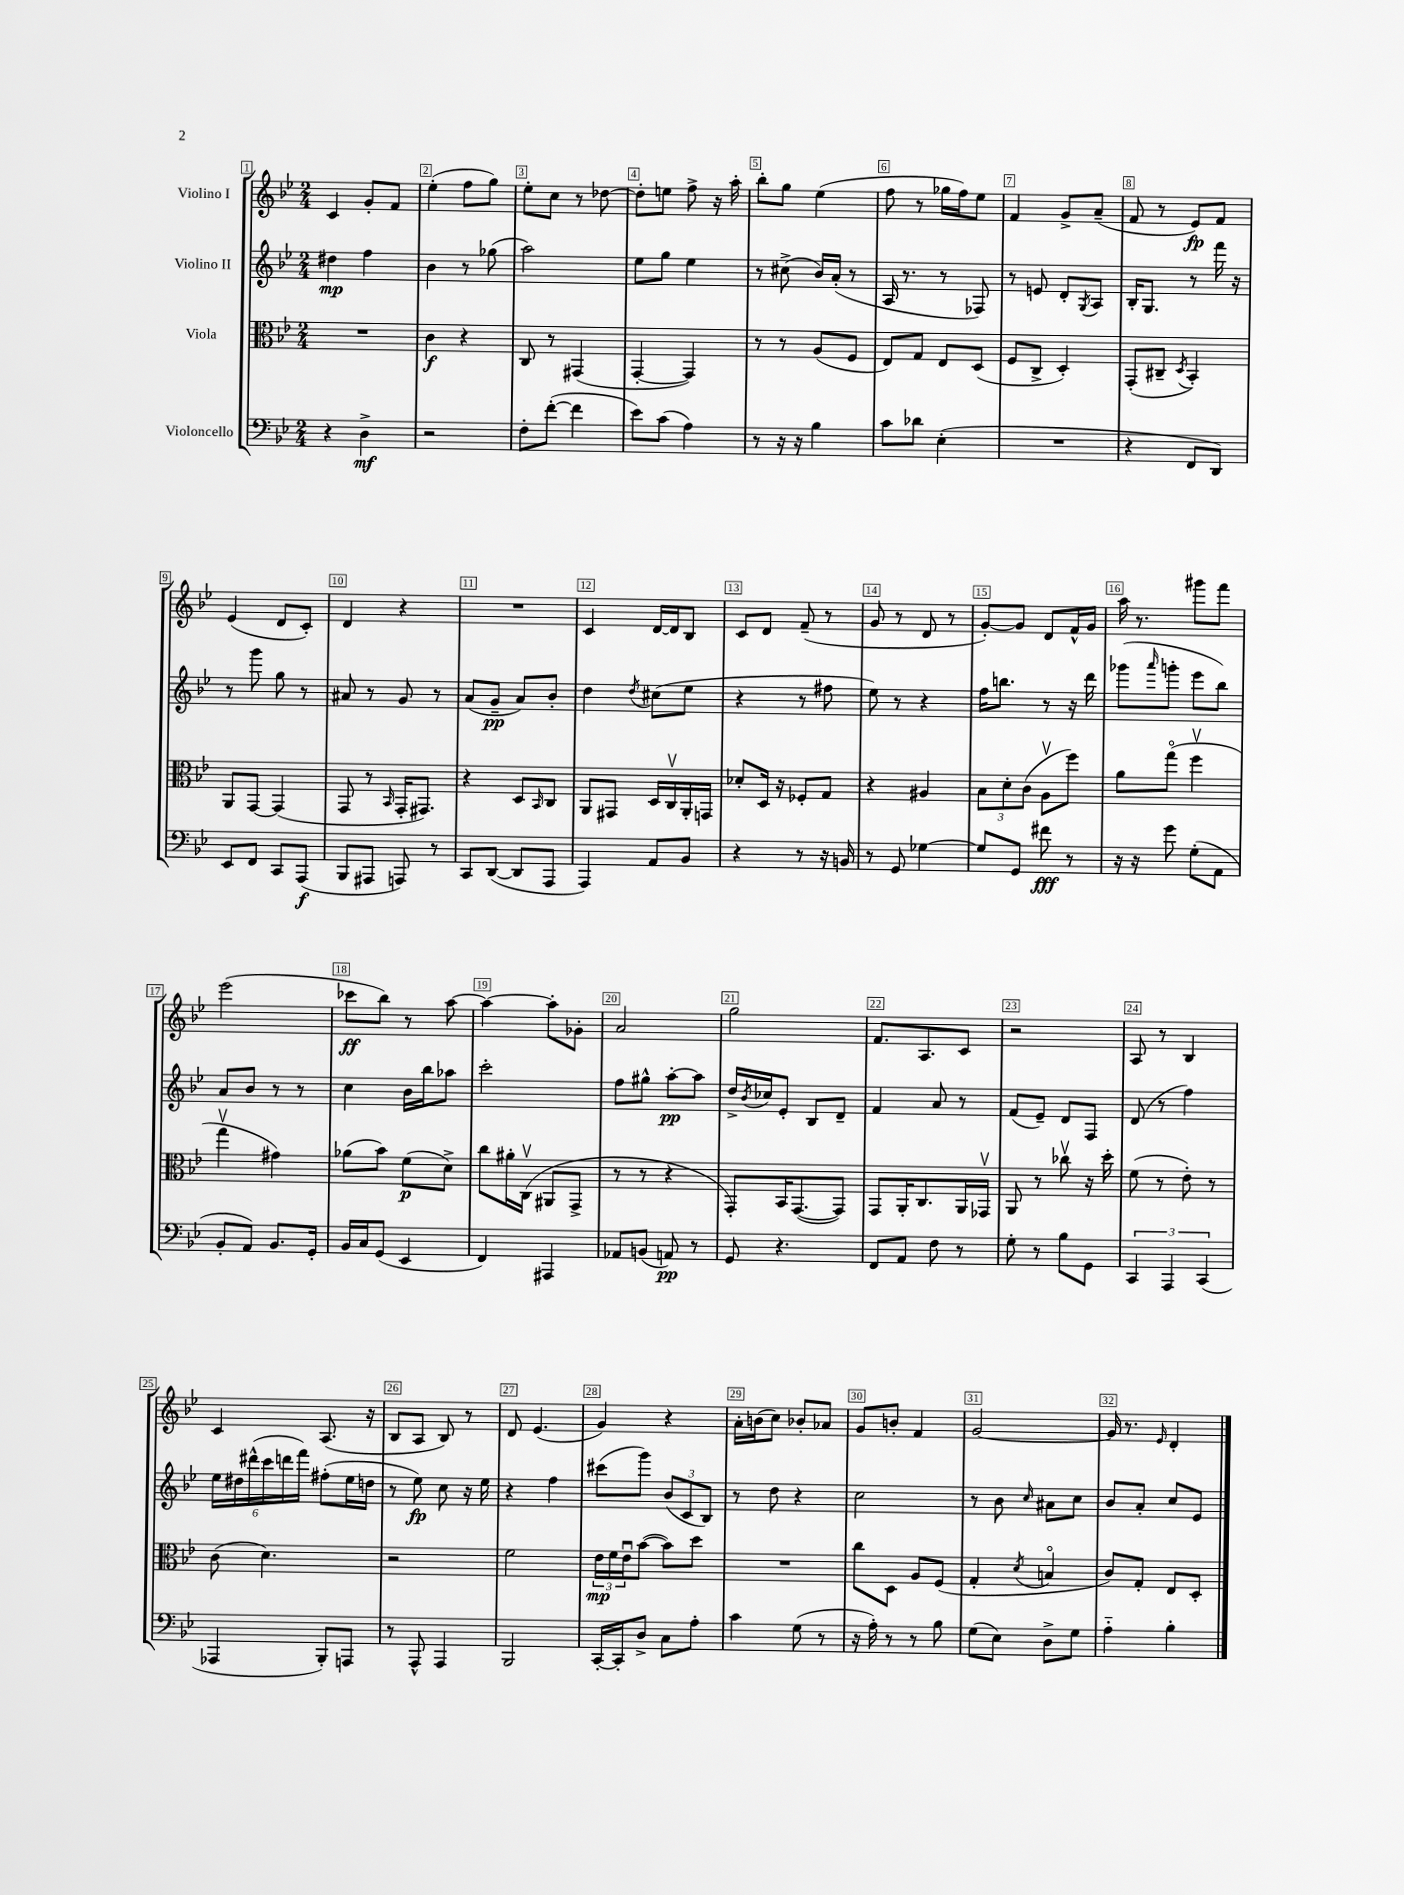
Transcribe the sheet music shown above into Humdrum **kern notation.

**kern	**kern	**kern	**kern
*staff4	*staff3	*staff2	*staff1
*clefF4	*clefC3	*clefG2	*clefG2
*k[b-e-]	*k[b-e-]	*k[b-e-]	*k[b-e-]
*M2/4	*M2/4	*M2/4	*M2/4
4r	2r	4dd#\	4c/
4D^\	.	4ff\	8g'/L
.	.	.	8f/J
=	=	=	=
2r	4c\	4b-\	(4ee-'\
.	4r	8r	8ff\L
.	.	(8gg-\	8gg\J)
=	=	=	=
8F'\L	8C/	2aa\)	8ee-'\L
([8f'\J	8r	.	8cc\J
4f\]	(4GG#/	.	8r
.	.	.	[8dd-\
=	=	=	=
8e-\L)	[4GG'/	8ee-\L	8dd-'\]L
(8c\J	.	8gg\J	8ee\J
4A\)	4GG/])	4ee-\	8ff^\
.	.	.	16r
.	.	.	16aa'\
=	=	=	=
8r	8r	8r	8bb-'\L
16r	8r	(8cc#^\	8gg\J
16r	.	.	.
4B-\	(8A/L	16b-/LL)	(4ee-\
.	.	(16a'/JJ	.
.	8F/J	8r	.
=	=	=	=
8c\L	8E-/L)	16A/	8ff\
.	.	8.r	.
8d-\J	8G/J	.	8r
(4E-'\	8E-/L	8r	16gg-\LL
.	.	.	16ff\J)
.	(8D/J	8F-/)	8ee-\J
=	=	=	=
2r	8F/L	8r	4f/
.	8C^/J	8e/	.
.	4D'/)	8d'/L	8g^/L
.	.	8qG/	.
.	.	8A/J	(8a~/J
=	=	=	=
4r	(8GG'/L	16B-'/LK	8f/
.	.	8.G/J	.
.	8C#~/J	.	8r
.	8qD/	.	.
8FF/L	4BB-'/)	8r	8e-/L)
8DD/J)	.	16fff\	8f/J
.	.	16r	.
=	=	=	=
8EE-/L	8AA/L	8r	(4e-/
8FF/J	[8GG/J	8ggg\	.
8CC/L	(4GG/]	8gg\	8d/L
(8AAA/J	.	8r	8c'/J)
=	=	=	=
8BBB-/L	8GG/	8a#/	4d/
8AAA#/J	8r	8r	.
.	16qqBB-/	.	.
8AAA/)	16GG'/LK	8g/	4r
.	8.GG#/J)	.	.
8r	.	8r	.
=	=	=	=
8CC/L	4r	(8a/L	2r
([8DD/J	.	8g~/J	.
8DD/]L	8D/L	8a/L)	.
.	16qqBB-/	.	.
8AAA/J	8C/J	8b-'/J	.
=	=	=	=
4AAA/)	8AA/L	4dd\	4c/
.	8GG#/J	.	.
.	.	8qdd/	.
8AA/L	16D/LL	(8cc#\L	[16d/LL
.	16Cv/	.	16d/]J
8BB-/J	16AA'/	8ee-\J	8B-/J
.	16GG/JJ	.	.
=	=	=	=
4r	8d-'/L	4r	8c/L
.	16D/Jk	.	8d/J
.	16r	.	.
8r	8F-'/L	8r	(8f~/
16r	8G/J	8ff#\	8r
16BB/	.	.	.
=	=	=	=
8r	4r	8ee-\)	8g/
8GG/	.	8r	8r
[4G-\	4A#/	4r	8d/
.	.	.	8r
=	=	=	=
8G-/]L	12B-\L	16ff\LK	[8g'/L)
.	.	8.bb\J	.
.	12d'\	.	.
8GG/J	.	.	8g/]J
.	(12c\J	.	.
8f#\	8Av\L	8r	8d/L
8r	8ff\J)	16r	16f^^/L
.	.	16ddd\	16g/JJ
=	=	=	=
16r	8a\L	(8ggg-\L	16aa\
16r	.	.	8.r
.	.	16qqaaa/	.
8g\	(8ggo\J	8ggg'\J	.
(8G'\L	4ffv\	8eee-\L	8ggg#\L
8AA\J	.	8bb-\J)	8fff\J
=	=	=	=
8BB-'/L	4ggv\	8a/L	(2eee-\
8AA/J)	.	8b-/J	.
8.BB-/L	4g#\)	8r	.
.	.	8r	.
16GG'/Jk	.	.	.
=	=	=	=
16BB-/LL	(8a-\L	4cc\	8ccc-\L
16C/J	.	.	.
(8GG/J	8b-\J)	.	8bb-\J)
4EE-/	(8f\L	16b-\LL	8r
.	.	16bb-\J	.
.	8d^\J)	8aa-\J	[8aa\
=	=	=	=
4FF/)	8cc\L	2ccc'\	4aa\_
.	16a#'\L	.	.
.	(16Cv\JJ	.	.
4AAA#/	8AA#/L	.	8aa'\]L
.	8GG^/J	.	8g-'\J
=	=	=	=
8AA-/L	8r	8ff\L	2a/
(8BB/J	8r	8gg#^^\J	.
8AA/)	4r	[8aa'\L	.
8r	.	8aa\]J	.
=	=	=	=
8GG/	8GG'/L)	16dd^/LL	2gg\
.	.	8qb-/	.
.	.	16cc-/J	.
4.r	16BB-/K	8e-'/J	.
.	([8.GG/	.	.
.	.	8B-/L	.
.	8GG/]J)	8d~/J	.
=	=	=	=
8FF/L	8GG/L	4f/	8.f/L
8AA/J	16AA'/K	.	.
.	8.C/	.	8.A/
8F\	.	8a/	.
8r	16AA/L	8r	8c/J
.	16GG-v/JJ	.	.
=	=	=	=
8G'\	8AA/	(8f/L	2r
8r	8r	8e-~/J)	.
8B-\L	8cc-v\	8d/L	.
8GG\J	16r	8F/J	.
.	16dd'\	.	.
=	=	=	=
6CC/	(8f\	(8d/	8A/
.	8r	8r	8r
6AAA/	.	.	.
.	8e-'\)	4ff\)	4B-/
(6CC/	.	.	.
.	8r	.	.
=	=	=	=
4AAA-/	(8c\	24ee-\LL	4c/
.	.	24dd#\	.
.	.	(24ddd#^^\	.
.	4.d\)	24ccc\	.
.	.	24ddd\	.
.	.	24fff\JJ)	.
8BBB-'/L)	.	(8ff#'\L	(8.A/
8AAA/J	.	16ee-\L	.
.	.	16dd\JJ	16r
=	=	=	=
8r	2r	8r	8B-/L
8AAA^^/	.	8ee-\)	8A/J
4AAA/	.	8cc\	8B-/)
.	.	16r	8r
.	.	16ee-\	.
=	=	=	=
2BBB-/	2f\	4r	8d/
.	.	.	(4.e-/
.	.	4ff\	.
=	=	=	=
[16CC'/LL	24e-\LL	(8ccc#\L	4g/)
.	24f\	.	.
16CC'/]J	.	.	.
.	24e-u\J	.	.
8D^/J	([8b-\J	8ggg\J)	.
8C\L	8b-\]L)	(12b-/L	4r
.	.	12c/	.
8A'\J	8dd\J	.	.
.	.	12B-/J)	.
=	=	=	=
4c\	2r	8r	16a'\LL
.	.	.	(16b\J
.	.	8dd\	8cc\J)
(8G\	.	4r	8b-'/L
8r	.	.	8a-/J
=	=	=	=
16r	8cc\L	2cc\	8g/L
16A'\)	.	.	.
8r	8D\J	.	8b'/J
8r	8A/L	.	4f/
8B-\	(8F/J	.	.
=	=	=	=
(8G\L	4G'/	8r	[2g/
8E-\J)	.	8b-\	.
.	8qd/	16qqcc/	.
8D^\L	4Bo/	8a#\L	.
8G\J	.	8cc\J	.
=	=	=	=
4A'~\	8c/L)	8b-/L	16g/]
.	.	.	8.r
.	8G'/J	8a'/J	.
.	.	.	16qqe-/
4B-'\	8E-/L	8cc/L	4d'/
.	8D'/J	8e-/J	.
==	==	==	==
*-	*-	*-	*-
